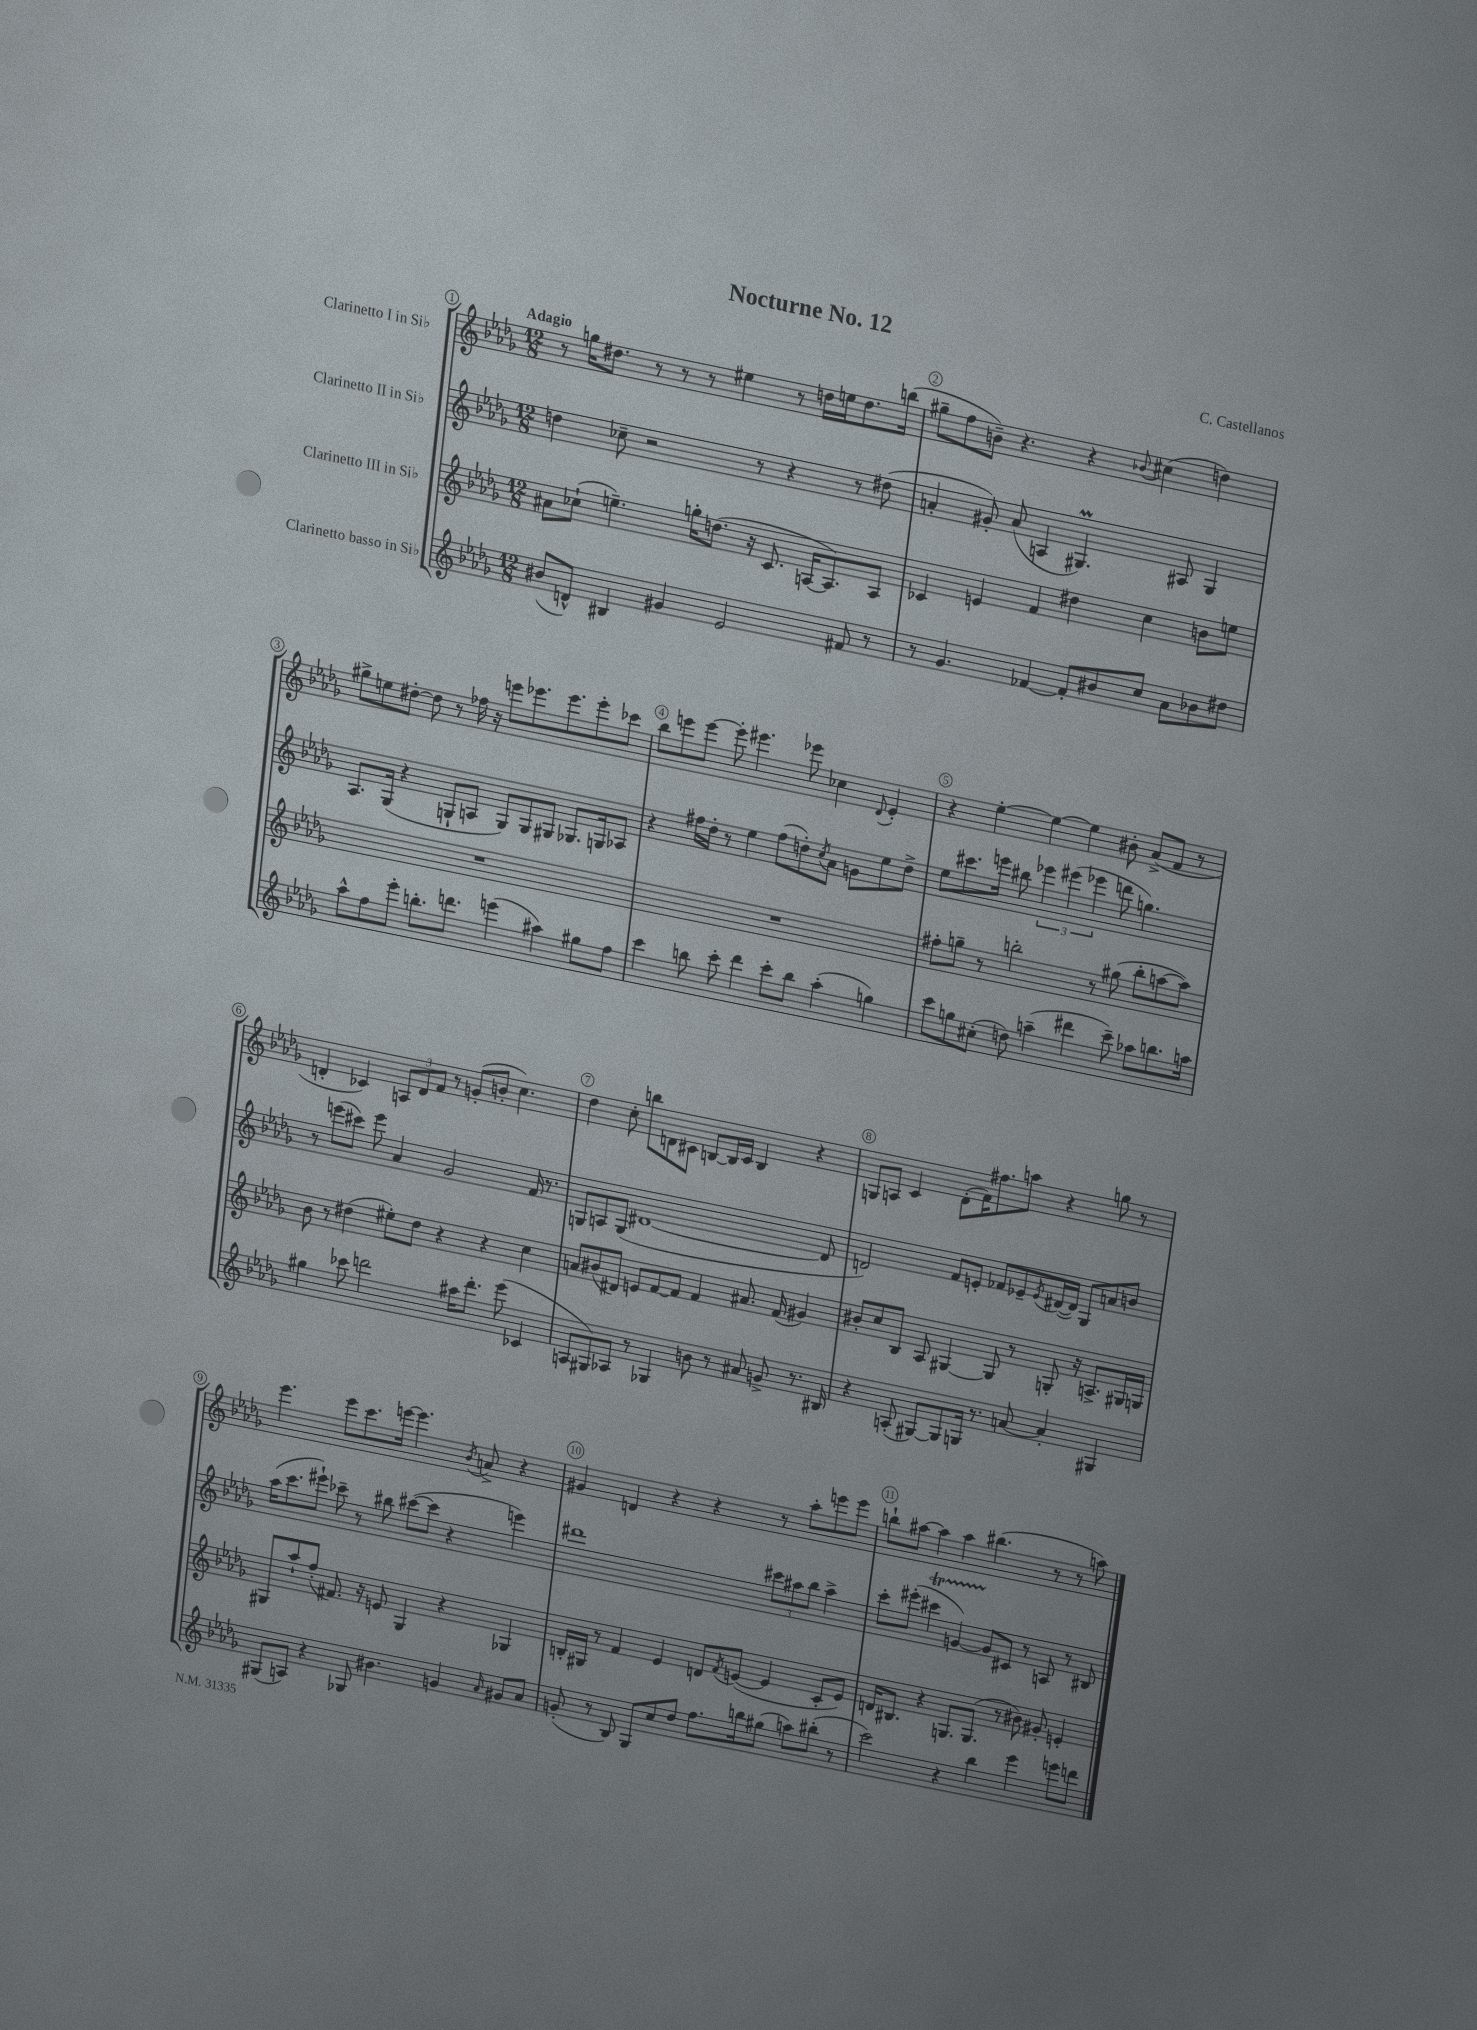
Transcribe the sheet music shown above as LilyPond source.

\header { title = "Nocturne No. 12" composer = "C. Castellanos" }
<<
\new StaffGroup <<
\new Staff = "s0" \with { instrumentName = "Clarinetto I in Sib" } {
    \clef treble \key des \major \numericTimeSignature \time 12/8 \tempo "Adagio"
    r8 g''16 dis''8. r8 r8 r8 eis''4 r8 d''16 e''16 d''8. b''16( |
    gis''8-- f''8 b'8--) r4. r4 \appoggiatura { bes'8 } cis''4( d''4) |
    gis''8-> e''8 dis''8~-. dis''8 r8 fes''16 r16 e'''8 ees'''8. ees'''8. ees'''8-. ces'''8 |
    bes''8 e'''8 e'''8~ e'''8-. eis'''4. ees'''8 ces''4 \appoggiatura { des'8 } ees'4-. |
    r4 ees''4~-. ees''4~ ees''4 bis'8-. aes'8->( f'8 r8 |
    d'4-. ces'4) \tuplet 3/2 { a8 d'8 f'8 } r8 g'8-.( b'8-. c''4.) |
    des''4 c''8-. b''8 d'8 cis'8 b8~ b16 cis'16 b4 r4 |
    g8 a8 c'4 des'8-.( f'16) fis''8. a''8 r4 g''8 r8 |
    ees'''4. ees'''8 c'''8. e'''16~ e'''4. \acciaccatura { bes'8 } a'8-> r4 |
    gis'4 d'4 r4 r4 r8 aes''8-. e'''8 e'''8 |
    b''8-! ais''8~ ais''4 ais''4 bis''4.( r8 r8 a''8) \bar "|." |
}
\new Staff = "s1" \with { instrumentName = "Clarinetto II in Sib" } {
    \clef treble \key des \major \numericTimeSignature \time 12/8
    d''4 ces''8-- r2 r8 r4 r8 dis''8( |
    a'4-. gis'8-.) a'8( a4 gis4.\prall) ais8 gis4 |
    aes8. ges16( r4 g8-! a8 g8) g8 gis8 ges8. g16 aes8 |
    r4 fis''16 des''16-. r8 ees''4 fis''8( d''8-.) \acciaccatura { c''8 } aes'8 g'8 ees''8 d''8-> |
    ees''8 cis'''8. e'''16 bis''8 \tuplet 3/2 { ees'''4 eis'''4( ees'''4 } d'''8 g''4.) |
    r8 e'''8( cis'''8) e'''8 aes'4 ges'2 f'16 r8. |
    g8 a8 g8( dis'1~ dis'8 |
    d'2) f'8 e'8-. fes'8 ees'8-- \acciaccatura { ees'8 } dis'16~( dis'16) ges8 a'8 b'8 |
    aes''16( c'''8. eis'''8-!) ces'''8-- r8 bis''8 cis'''8~( cis'''8 r4 e'''4) |
    dis'''1 \tuplet 3/2 { cis'''8 ais''8 bes''8 } ais''4-> |
    c'''8-. eis'''8-.( cis'''4\startTrillSpan g'4~) g'8\stopTrillSpan cis'8 r8 a8 r8 bis8 \bar "|." |
}
\new Staff = "s2" \with { instrumentName = "Clarinetto III in Sib" } {
    \clef treble \key des \major \numericTimeSignature \time 12/8
    ais'8 ces''8-!( e''4.--) g''16-. d''8.( r16 c'8. a16~ a8.) a8 |
    ces'4 e'4 f'4 dis''4 c''4 b'8 e''8 |
    R1. |
    R1. |
    fis''8-. g''8-- r8 b''2-. r8 gis''8( b''8-. a''8~ a''8) |
    bes'8 r8 dis''4( eis''8-.) dis''8 r4 r4 c''4 |
    a'8 bis'8( dis'8) e'8 f'8~ f'8 f'4 ais'8. f'16( gis'4) |
    bis'8-. c''8 bes8 aes8 gis4~ gis8 r8 g8-. r16 a8.-> gis16 g16 |
    gis8 aes''8-! f''8-.( fis'8.) r16 e'8 gis4 r4 ges4 |
    b16-. gis16 r8 f'4 ees'4 d'8 \acciaccatura { f'8 } e'8~( e'4 c'8-. e'8) |
    d'16 bis8. r4 g8. g8.( r8 bis'8) gis'8-. e'4-. \bar "|." |
}
\new Staff = "s3" \with { instrumentName = "Clarinetto basso in Sib" } {
    \clef treble \key des \major \numericTimeSignature \time 12/8
    bis'8( d'8-^) bis4 gis'4 ees'2 fis'8 r8 |
    r8 ges'4. fes'4~ fes'8-. bis'8 c''8 aes'8 bes'8 dis''8 |
    aes''8-^ f''8 ees'''8-. b''8.-. d'''8. e'''4( ais''4) gis''8 f''8 |
    c'''4 b''8 c'''8-. des'''4 c'''8-. b''8 aes''4-.( g''4) |
    c'''8 g''8 cis''8-.( d''8) a''4--( dis'''4 c'''8--) aes''8 b''8. a''16 |
    gis''4 ces'''8 d'''2 ais''16 d'''8.-. ees'''8( ces'4 |
    a8 gis8) aes8 r8 ges4 b'8 r8 ais'8 g'8-> r8. bis16 |
    r4 a8-.( gis8~) gis8 g16 r8. a'8~ a'4-. gis4 |
    gis8( a8) r4 ges8 bis'4. g'4 \grace { aes'16 } gis'8 aes'8 |
    g'8-.( r8 bes8) ges8 c''8 des''8 f''8. b''16 gis''8( a''8) bis''8-.( r8 |
    c'''2) r4 bes''4 ees'''4 e'''8 d'''8 \bar "|." |
}
>>
>>
\layout { \context { \Score \override BarNumber.break-visibility = ##(#f #t #t) barNumberVisibility = #all-bar-numbers-visible \override BarNumber.stencil = #(make-stencil-circler 0.1 0.3 ly:text-interface::print) } }
